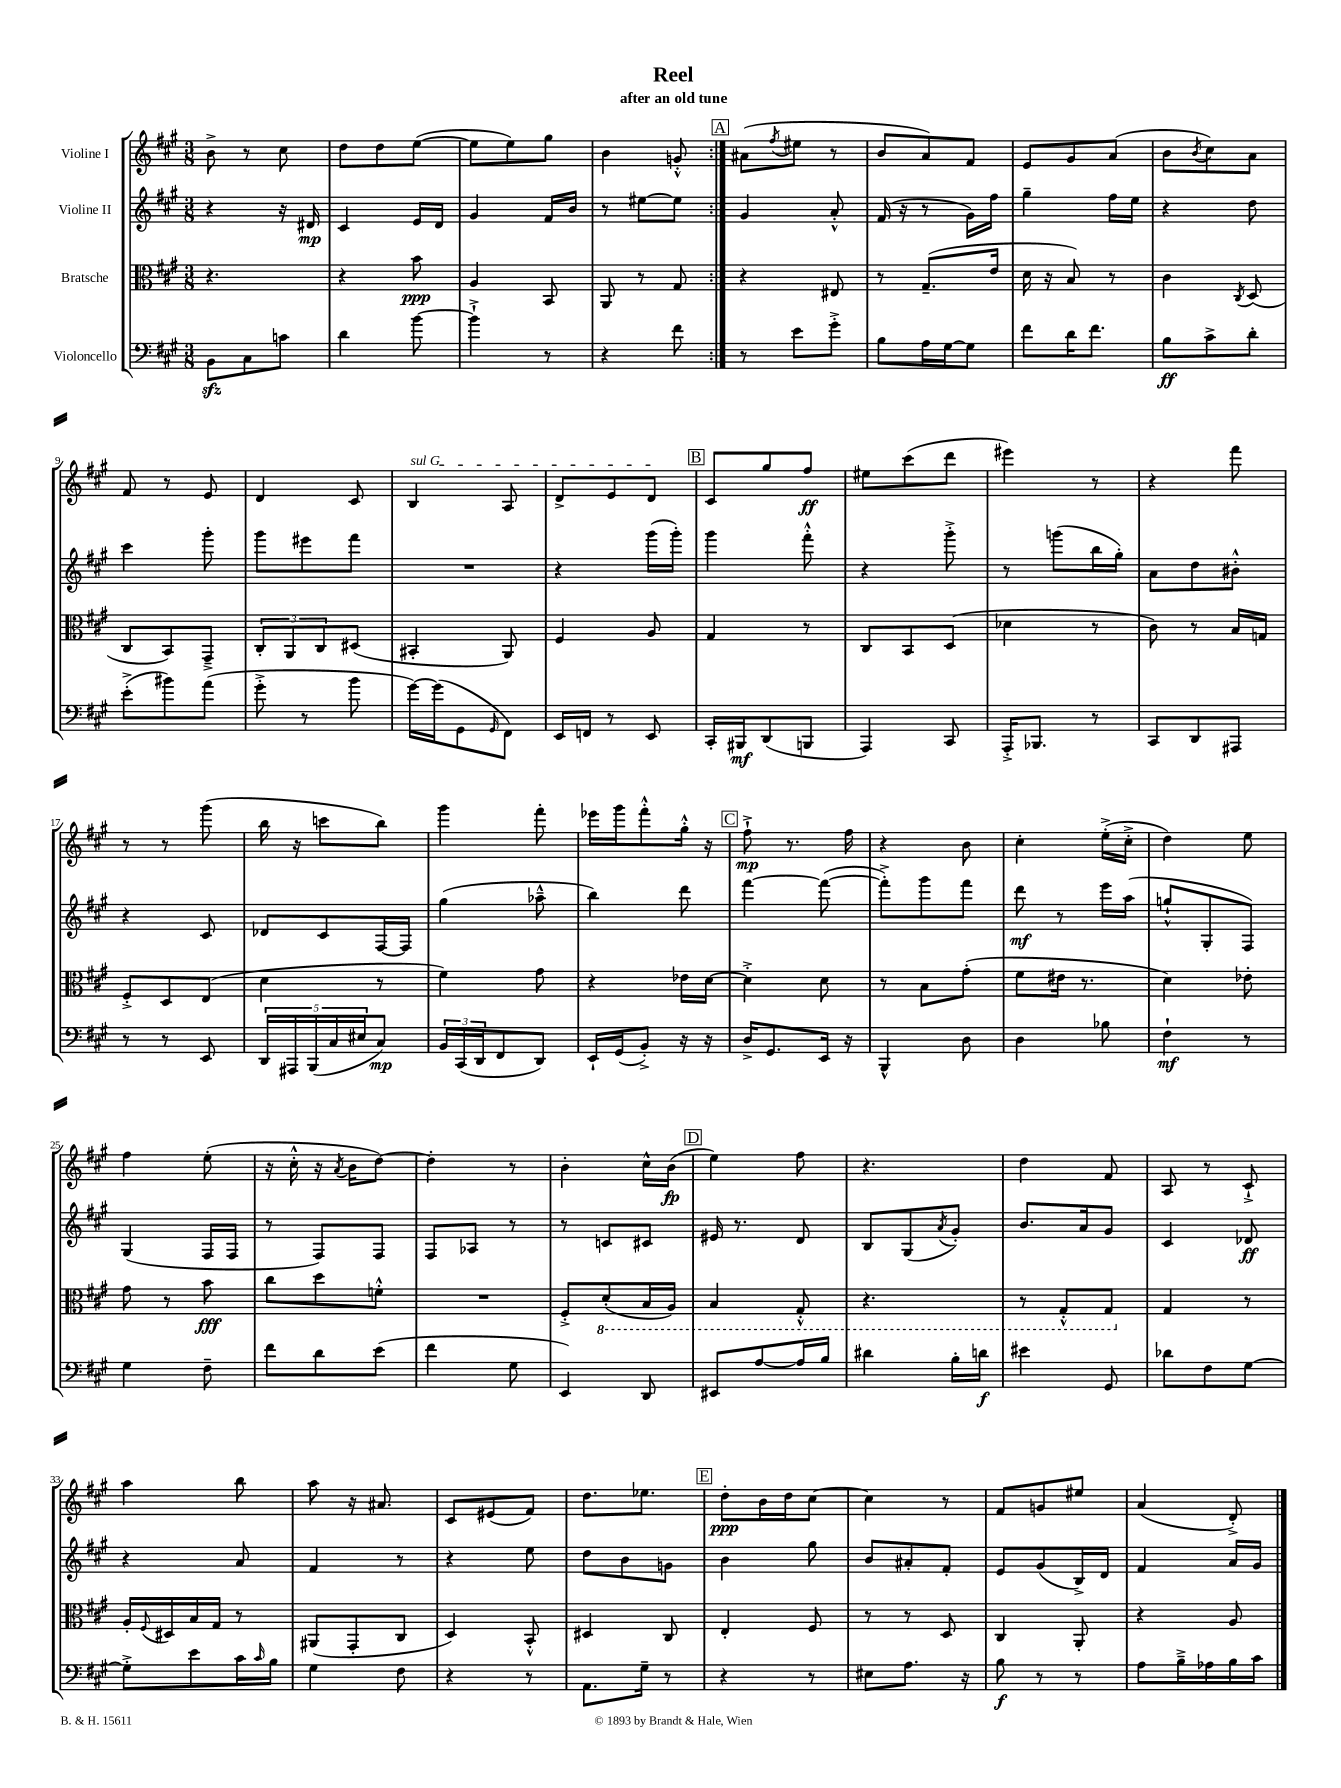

**kern	**dynam	**kern	**dynam	**kern	**dynam	**kern	**dynam
*part4	*part4	*part3	*part3	*part2	*part2	*part1	*part1
*staff4	*staff4	*staff3	*staff3	*staff2	*staff2	*staff1	*staff1
*I"Violoncello	*	*I"Bratsche	*	*I"Violine II	*	*I"Violine I	*
*clefF4	*	*clefC3	*	*clefG2	*	*clefG2	*
*k[f#c#g#]	*	*k[f#c#g#]	*	*k[f#c#g#]	*	*k[f#c#g#]	*
*M3/8	*	*M3/8	*	*M3/8	*	*M3/8	*
=1	=1	=1	=1	=1	=1	=1	=1
8BBzz\L	.	4.r	.	4r	.	8b^\	.
8C#\	.	.	.	.	.	8r	.
8cn\J	.	.	.	16r	.	8cc#\	.
.	.	.	.	16d#X/	mp	.	.
=2	=2	=2	=2	=2	=2	=2	=2
4d\	.	4r	.	4c#/	.	8dd\L	.
.	.	.	.	.	.	8dd\	.
[8b\	.	8b\	ppp	16e/LL	.	([8ee\J	.
.	.	.	.	16d/JJ	.	.	.
=3	=3	=3	=3	=3	=3	=3	=3
4b`^\]	.	4A/	.	4g#/	.	8ee\L]	.
.	.	.	.	.	.	8ee\)	.
8r	.	8BB/	.	16f#/LL	.	8gg#\J	.
.	.	.	.	16b/JJ	.	.	.
=4	=4	=4	=4	=4	=4	=4	=4
4r	.	8AA/	.	8r	.	4b\	.
.	.	8r	.	[8ee#X\L	.	.	.
8f#\	.	8G#/	.	8ee#\J]	.	8gn'^^/	.
!!LO:REH:place=s1:t=A
=5:|!	=5:|!	=5:|!	=5:|!	=5:|!	=5:|!	=5:|!	=5:|!
8r	.	4r	.	4g#/	.	(8a#X\L	.
.	.	.	.	.	.	8qff#/	.
8e\L	.	.	.	.	.	8ee#X\J	.
8g#'^\J	.	8E#X/	.	8a'^^/	.	8r	.
=6	=6	=6	=6	=6	=6	=6	=6
8B\L	.	8r	.	(16f#/	.	8b/L	.
.	.	.	.	16r	.	.	.
16A\L	.	(8.G#~/L	.	8r	.	8a/)	.
[16G#\J	.	.	.	.	.	.	.
8G#\J]	.	.	.	16g#\LL)	.	8f#/J	.
.	.	16e/Jk	.	16ff#\JJ	.	.	.
=7	=7	=7	=7	=7	=7	=7	=7
8f#\L	.	16d\	.	4gg#~\	.	8e/L	.
.	.	16r	.	.	.	.	.
16d\K	.	8B/)	.	.	.	8g#/	.
8.f#\J	.	.	.	.	.	.	.
.	.	8r	.	16ff#\LL	.	(8a/J	.
.	.	.	.	16ee\JJ	.	.	.
=8	=8	=8	=8	=8	=8	=8	=8
8B\L	ff	4c#\	.	4r	.	8b\L	.
.	.	.	.	.	.	8qb/	.
8c#^\	.	.	.	.	.	8cc#\)	.
.	.	8qC#/	.	.	.	.	.
8d'\J	.	(8D/	.	8dd\	.	8a\J	.
!!LO:LB:g=z
=9	=9	=9	=9	=9	=9	=9	=9
(8e'^\L	.	8C#/L	.	4ccc#\	.	8f#/	.
8b#X\)	.	8BB/)	.	.	.	8r	.
(8a\J	.	8GG#~^/J	.	8ggg#'\	.	8e/	.
=10	=10	=10	=10	=10	=10	=10	=10
8g#'^\	.	12C#'/L	.	8ggg#\L	.	4d/	.
.	.	12AA/	.	.	.	.	.
8r	.	.	.	8eee#X\	.	.	.
.	.	12C#/	.	.	.	.	.
8b\	.	(8D#X/J	.	8fff#\J	.	8c#/	.
=11	=11	=11	=11	=11	=11	=11	=11
!	!	!	!	!	!	!LO:TX:a:i:t=sul G	!
[16g#\LL)	.	4BB#X'/	.	4.r	.	4B/	.
(16g#\J]	.	.	.	.	.	.	.
8GG#\	.	.	.	.	.	.	.
16qqGG#/	.	.	.	.	.	.	.
8FF#\J)	.	8AA/)	.	.	.	8A/	.
=12	=12	=12	=12	=12	=12	=12	=12
16EE/LL	.	4F#/	.	4r	.	8d^/L	.
16FFn/JJ	.	.	.	.	.	.	.
8r	.	.	.	.	.	8e/	.
8EE/	.	8A/	.	(16ggg#\LL	.	8d/J	.
.	.	.	.	16ggg#'\JJ)	.	.	.
!!LO:REH:place=s1:t=B
=13	=13	=13	=13	=13	=13	=13	=13
16CC#'/LL	.	4G#/	.	4ggg#\	.	8c#/L	.
16BBB#X/J	mf	.	.	.	.	.	.
(8DD/	.	.	.	.	.	8gg#/	.
8BBBn/J	.	8r	.	8fff#'^^\	.	8ff#/J	ff
=14	=14	=14	=14	=14	=14	=14	=14
4AAA/)	.	8C#/L	.	4r	.	8ee#X\L	.
.	.	8BB/	.	.	.	(8ccc#\	.
8CC#/	.	(8D/J	.	8ggg#'^\	.	8ddd\J	.
=15	=15	=15	=15	=15	=15	=15	=15
16AAA'^/KL	.	4d-X\	.	8r	.	4eee#X\)	.
8.BBB-X/J	.	.	.	.	.	.	.
.	.	.	.	(8gggn\L	.	.	.
8r	.	8r	.	16bb\L	.	8r	.
.	.	.	.	16gg#'\JJ)	.	.	.
=16	=16	=16	=16	=16	=16	=16	=16
8CC#/L	.	8c#\)	.	8a\L	.	4r	.
8DD/	.	8r	.	8dd\	.	.	.
8AAA#X/J	.	16B/LL	.	8b#X'^^\J	.	8fff#\	.
.	.	16Gn/JJ	.	.	.	.	.
!!LO:LB:g=z
=17	=17	=17	=17	=17	=17	=17	=17
8r	.	8F#'^/L	.	4r	.	8r	.
8r	.	8D/	.	.	.	8r	.
8EE/	.	(8E/J	.	8c#/	.	(8ggg#\	.
=18	=18	=18	=18	=18	=18	=18	=18
20DD/LL	.	4d\	.	8d-X/L	.	16bb\	.
20AAA#X/	.	.	.	.	.	.	.
.	.	.	.	.	.	16r	.
(20BBB/	.	.	.	.	.	.	.
.	.	.	.	8c#/	.	8cccn\L	.
20C#/	.	.	.	.	.	.	.
20E#X/J	.	.	.	.	.	.	.
8C#/J)	mp	8r	.	[16F#/L	.	8bb\J)	.
.	.	.	.	16F#/JJ]	.	.	.
=19	=19	=19	=19	=19	=19	=19	=19
24BB/LL	.	4f#\)	.	(4gg#\	.	4ggg#\	.
(24CC#/	.	.	.	.	.	.	.
24DD/J	.	.	.	.	.	.	.
8FF#/	.	.	.	.	.	.	.
8DD/J)	.	8g#\	.	8aa-X~^^\	.	8fff#'\	.
=20	=20	=20	=20	=20	=20	=20	=20
16EE`/LL	.	4r	.	4bb\)	.	16eee-X\LL	.
(16GG#/J	.	.	.	.	.	16ggg#\J	.
8BB'^/J)	.	.	.	.	.	8fff#'^^\	.
16r	.	16e-X\LL	.	8ddd\	.	16gg#'^^\Jk	.
16r	.	[16d\JJ	.	.	.	16r	.
!!LO:REH:place=s1:t=C
=21	=21	=21	=21	=21	=21	=21	=21
16D^/KL	.	4d'^\]	.	[4fff#\	.	8ff#`^\	mp
8.GG#/	.	.	.	.	.	.	.
.	.	.	.	.	.	8.r	.
16EE/Jk	.	8d\	.	(8fff#\_	.	.	.
16r	.	.	.	.	.	16ff#\	.
=22	=22	=22	=22	=22	=22	=22	=22
4BBB^^/	.	8r	.	8fff#'^\L])	.	4r	.
.	.	8B\L	.	8ggg#\	.	.	.
8D\	.	(8g#'\J	.	8fff#\J	.	8b\	.
=23	=23	=23	=23	=23	=23	=23	=23
4D\	.	8f#\L	.	8ddd\	mf	4cc#'\	.
.	.	16e#X\Jk	.	8r	.	.	.
.	.	8.r	.	.	.	.	.
8B-X\	.	.	.	16eee\LL	.	(16ee'^\LL	.
.	.	.	.	(16aa\JJ	.	16cc#'^\JJ	.
=24	=24	=24	=24	=24	=24	=24	=24
4F#`\	mf	4d\)	.	8ggn`^^/L	.	4dd\)	.
.	.	.	.	8G#'/	.	.	.
8r	.	8e-X'\	.	8F#/J)	.	8ee\	.
!!LO:LB:g=z
=25	=25	=25	=25	=25	=25	=25	=25
4G#\	.	8g#\	.	(4G#/	.	4ff#\	.
.	.	8r	.	.	.	.	.
8F#~\	.	8b\	fff	16F#/LL	.	(8ee'\	.
.	.	.	.	16F#/JJ	.	.	.
=26	=26	=26	=26	=26	=26	=26	=26
8f#\L	.	8cc#\L	.	8r	.	16r	.
.	.	.	.	.	.	16cc#'^^\	.
8d\	.	8dd\	.	8F#/L)	.	16r	.
.	.	.	.	.	.	8qa/	.
.	.	.	.	.	.	16b\KL	.
(8e\J	.	8fn'^^\J	.	8F#/J	.	[8dd\J)	.
=27	=27	=27	=27	=27	=27	=27	=27
4f#\	.	4.r	.	8F#/L	.	4dd'\]	.
.	.	.	.	8A-X/J	.	.	.
8G#\	.	.	.	8r	.	8r	.
=28	=28	=28	=28	=28	=28	=28	=28
4EE/)	.	8F#'^/L	.	8r	.	4b'\	.
*	*	*8ba	*	*	*	*	*
.	.	(8D'/	.	8cn/L	.	.	.
8DD/	.	16BB/L	.	8c#X/J	.	16cc#^^\LL	.
.	.	16AA/JJ)	.	.	.	(16b\JJ	fp
!!LO:REH:place=s1:t=D
=29	=29	=29	=29	=29	=29	=29	=29
8EE#X/L	.	4BB/	.	16e#X/	.	4ee\)	.
.	.	.	.	8.r	.	.	.
[8A/	.	.	.	.	.	.	.
16A/L]	.	8GG#'^^/	.	8d/	.	8ff#\	.
16B/JJ	.	.	.	.	.	.	.
=30	=30	=30	=30	=30	=30	=30	=30
4d#X\	.	4.r	.	8B/L	.	4.r	.
.	.	.	.	(8G#/	.	.	.
.	.	.	.	8qa/	.	.	.
16B'\LL	.	.	.	8g#'/J)	.	.	.
16dn\JJ	f	.	.	.	.	.	.
=31	=31	=31	=31	=31	=31	=31	=31
4e#X\	.	8r	.	8.b/L	.	4dd\	.
.	.	8GG#'^^/L	.	.	.	.	.
.	.	.	.	16a/k	.	.	.
8GG#/	.	8GG#/J	.	8g#/J	.	8f#/	.
=32	=32	=32	=32	=32	=32	=32	=32
*	*	*X8ba	*	*	*	*	*
8d-X\L	.	4G#/	.	4c#/	.	8A/	.
8F#\	.	.	.	.	.	8r	.
[8G#\J	.	8r	.	8d-X/	ff	8c#`^/	.
!!LO:LB:g=z
=33	=33	=33	=33	=33	=33	=33	=33
8G#'^\L]	.	16A'/LL	.	4r	.	4aa\	.
.	.	8qqF#/	.	.	.	.	.
.	.	16D#X/	.	.	.	.	.
8e\	.	16B/	.	.	.	.	.
.	.	16G#/JJ	.	.	.	.	.
16c#\L	.	8r	.	8a/	.	8bb\	.
16qqc#/	.	.	.	.	.	.	.
16B\JJ	.	.	.	.	.	.	.
=34	=34	=34	=34	=34	=34	=34	=34
4G#\	.	(8AA#X/L	.	4f#/	.	8aa\	.
.	.	8GG#'/	.	.	.	16r	.
.	.	.	.	.	.	8.a#X/	.
8F#\	.	8C#/J	.	8r	.	.	.
=35	=35	=35	=35	=35	=35	=35	=35
4r	.	4D/)	.	4r	.	8c#/L	.
.	.	.	.	.	.	(8e#X/	.
8r	.	8BB'^^/	.	8ee\	.	8f#/J)	.
=36	=36	=36	=36	=36	=36	=36	=36
8.AA\L	.	4D#X/	.	8dd\L	.	8.dd\L	.
.	.	.	.	8b\	.	.	.
16G#~\Jk	.	.	.	.	.	8.ee-X\J	.
8r	.	8C#/	.	8gn\J	.	.	.
!!LO:REH:place=s1:t=E
=37	=37	=37	=37	=37	=37	=37	=37
4r	.	4E'/	.	4b\	.	8dd'\L	ppp
.	.	.	.	.	.	16b\L	.
.	.	.	.	.	.	16dd\J	.
8r	.	8F#/	.	8gg#\	.	[8cc#\J	.
=38	=38	=38	=38	=38	=38	=38	=38
8E#X\L	.	8r	.	8b/L	.	4cc#\]	.
8.A\J	.	8r	.	8a#X'/	.	.	.
.	.	8D/	.	8f#'/J	.	8r	.
16r	.	.	.	.	.	.	.
=39	=39	=39	=39	=39	=39	=39	=39
8B\	f	4C#/	.	8e/L	.	8f#/L	.
8r	.	.	.	(8g#/	.	8gn/	.
8r	.	8AA'/	.	16B^/L)	.	8ee#X/J	.
.	.	.	.	16d/JJ	.	.	.
=40	=40	=40	=40	=40	=40	=40	=40
8A\L	.	4r	.	4f#/	.	(4a/	.
16B~^\L	.	.	.	.	.	.	.
16A-X\	.	.	.	.	.	.	.
16B\	.	8A/	.	16a/LL	.	8d'^/)	.
16c#\JJ	.	.	.	16g#/JJ	.	.	.
==	==	==	==	==	==	==	==
*-	*-	*-	*-	*-	*-	*-	*-
